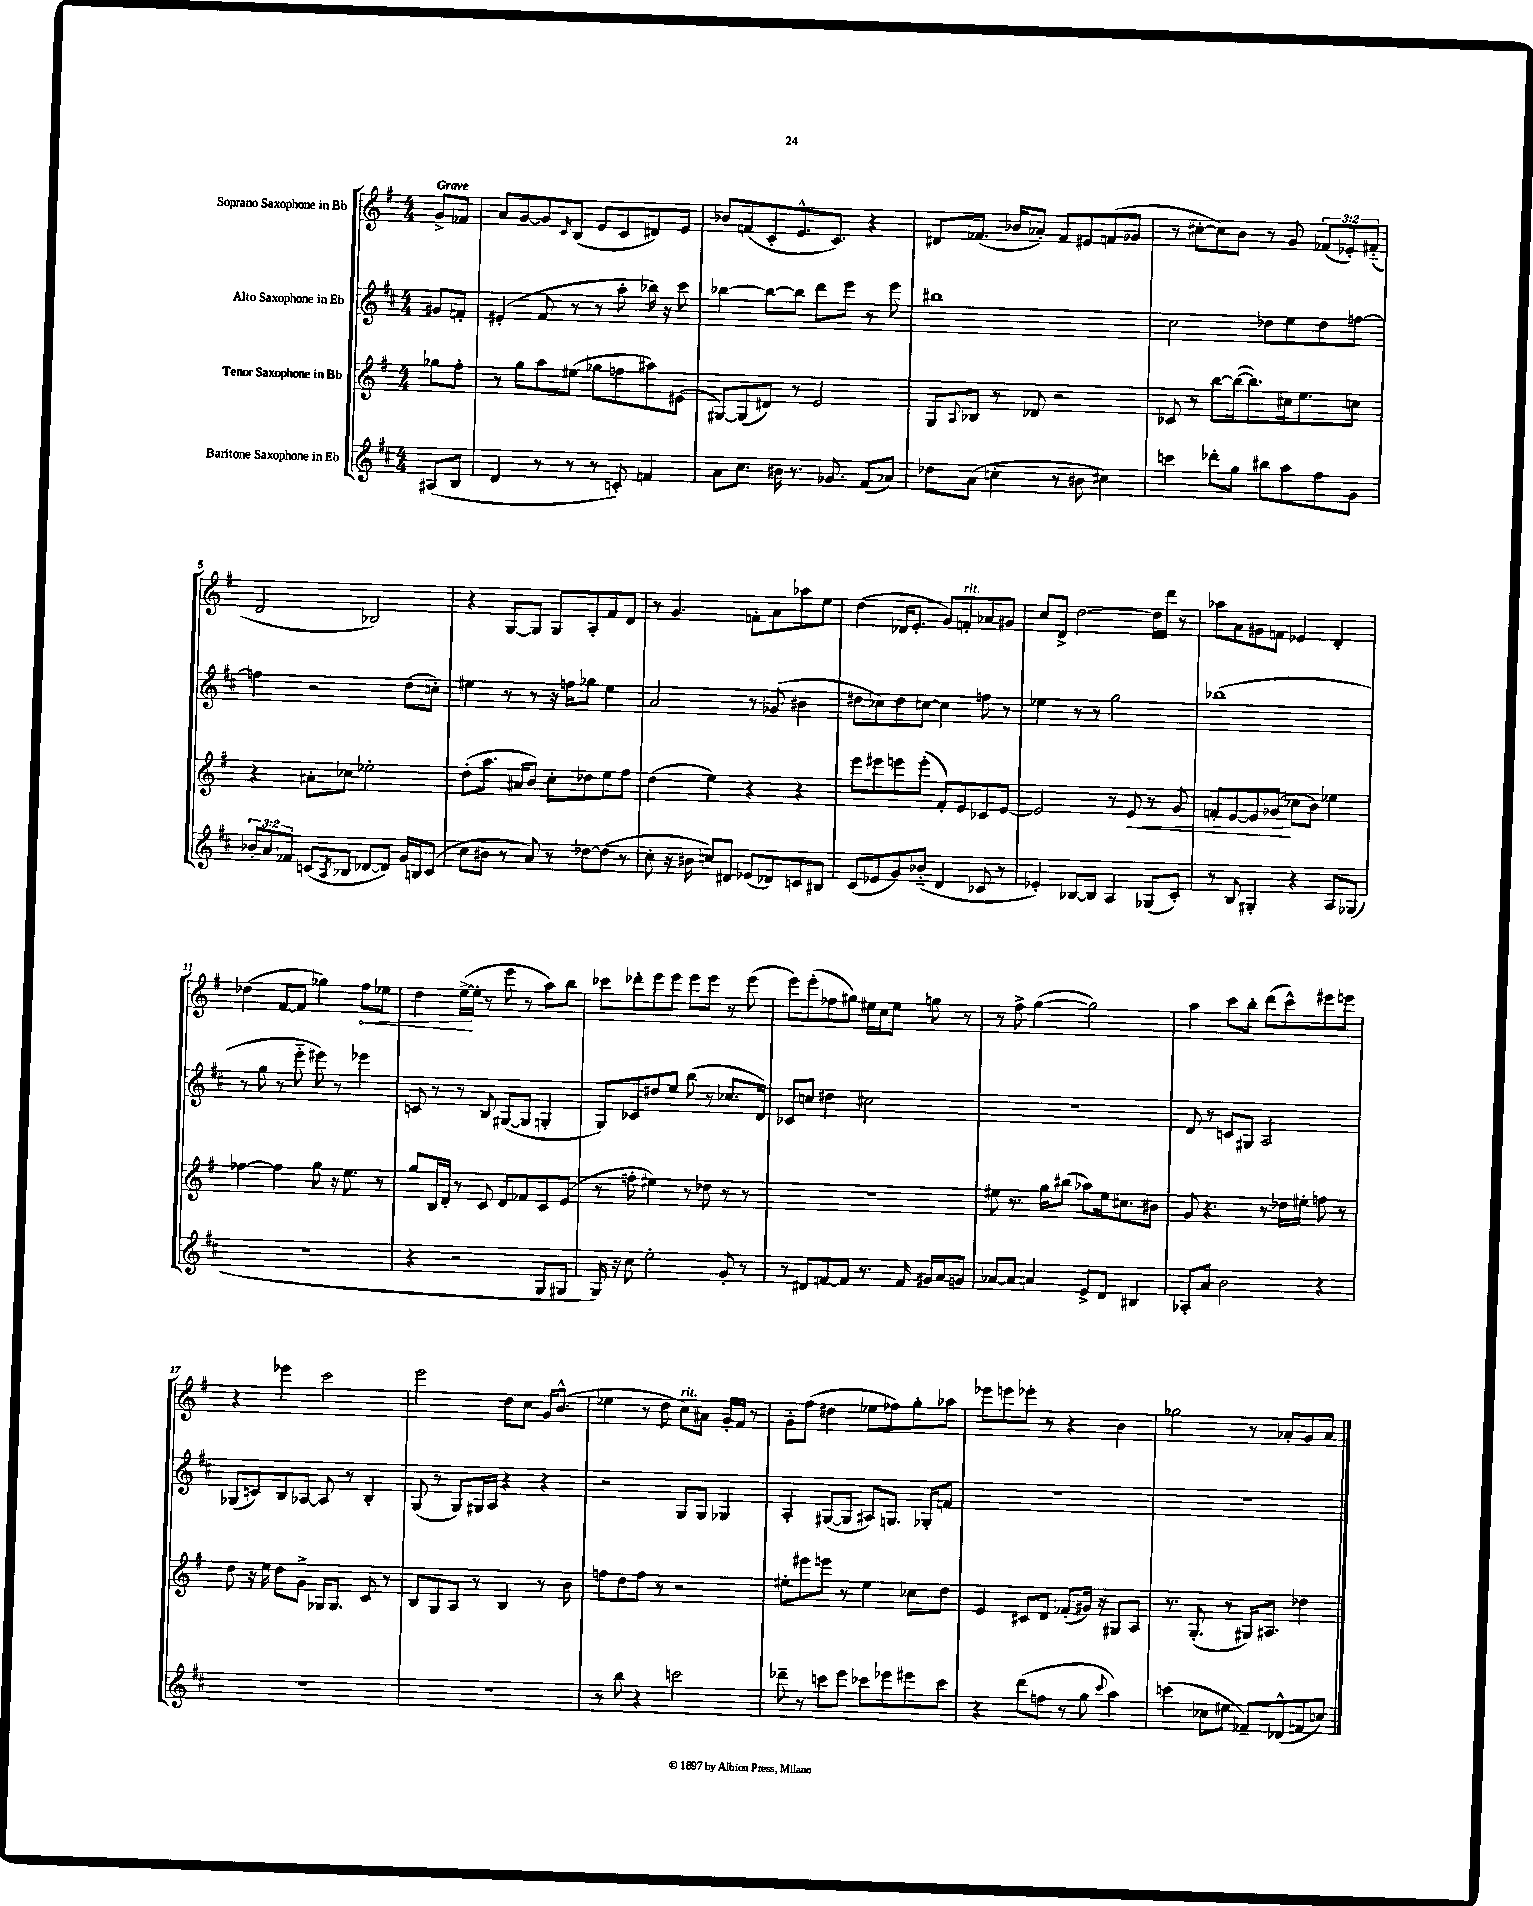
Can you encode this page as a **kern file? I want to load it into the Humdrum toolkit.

**kern	**kern	**dynam	**kern	**kern	**dynam
*part4	*part3	*part3	*part2	*part1	*part1
*staff4	*staff3	*staff3	*staff2	*staff1	*staff1
*I"Baritone Saxophone in Eb	*I"Tenor Saxophone in Bb	*	*I"Alto Saxophone in Eb	*I"Soprano Saxophone in Bb	*
*clefG2	*clefG2	*	*clefG2	*clefG2	*
*k[f#c#]	*k[f#]	*	*k[f#c#]	*k[f#]	*
*M4/4	*M4/4	*	*M4/4	*M4/4	*
=	=	=	=	=	=
!	!	!	!	!LO:TX:a:B:t=Grave	!
(8A#X/L	8gg-X\L	.	8g#X/L	8g^/L	.
8B/J	8ff#'\J	.	8fn'/J	8f-X/J	.
=1	=1	=1	=1	=1	=1
4d/	8r	.	(4e#X'/	8a/L	.
.	8gg\L	.	.	[8g/	.
8r	8aa\	.	8f#/	8g/]	.
.	.	.	.	16qqc/	.
8r	(8ee#X\J	.	8r	(8B/J	.
8r	8gg-X\L	.	8r	8e/L	.
8cn'/)	8ffn\	.	8aa'\	8c/	.
4fn/	8aa#X\)	.	16bb-X\)	8d#X/)	.
.	.	.	16r	.	.
.	(8e#X\J	.	8ccc#\	8e/J	.
=2	=2	=2	=2	=2	=2
8a\L	[8G#X/L)	.	[4bb-X\	8b-X/L	.
8.cc#\J	(8G#/]	.	.	(8fn/	.
.	8d#X/J)	.	8bb-\L_	8c'/	.
16b#X\	.	.	.	.	.
8.r	8r	.	8bb-\J]	8.e^^/	.
.	2e/	.	8ddd\L	.	.
8.g-X/	.	.	.	8.c/J)	.
.	.	.	8eee\J	.	.
(8f#/L	.	.	8r	4r	.
8a-X/J)	.	.	8eee\	.	.
=3	=3	=3	=3	=3	=3
8dd-X\L	8G/L	.	1bb#X	8d#X/L	.
.	8qqA/	.	.	.	.
(8a\J	8B-X/J	.	.	(8.f-X/J	.
4ccn'\	8r	.	.	.	.
.	.	.	.	16b-X/KL	.
.	8d-X/	.	.	8a-X'/J)	.
8r	2r	.	.	8f-/L	.
8b#X\	.	.	.	8e#X/	.
4cc#X\)	.	.	.	(8fn/	.
.	.	.	.	8g-X/J	.
=4	=4	=4	=4	=4	=4
4cccn\	8c-X/	.	2cc#\	8r	.
.	8r	.	.	[8cc#X'\L	.
8ddd-X'\L	[8bb\L	.	.	8cc#\])	.
8gg\J	(16bb\k_	.	.	8b\J	.
.	8.bb\])	.	.	.	.
8bb#X\L	.	.	8dd-X\L	8r	.
8aa\	16cc#X\k	.	8ee\	8g/	.
.	8.ee\	.	.	.	.
8ff#\	.	.	8dd-\	(12f-X/L	.
.	.	.	.	12e-X'/)	.
8g\J	8ccn\J	.	[8ffn\J	.	.
.	.	.	.	(12f#X/J	.
!!LO:LB:g=z
=5	=5	=5	=5	=5	=5
12b-X'/L	4r	.	4ffn\]	2d/	.
12a/	.	.	.	.	.
12f-X/J	.	.	.	.	.
(8cn/L	8a#X'\L	.	2r	.	.
8qA/	.	.	.	.	.
8B-X/J	8cc-X\J	.	.	.	.
[8d-X/L	2ee-X'\	.	.	2B-X/)	.
8d-/J])	.	.	.	.	.
16g/LL	.	.	(8dd\L	.	.
16Bn/J	.	.	.	.	.
(8c/J	.	.	8ccn'\J)	.	.
=6	=6	=6	=6	=6	=6
8cc#\L	(8dd'\L	.	4ee#X\	4r	.
8b#X\J	8.aa\J	.	.	.	.
8r	.	.	8r	[8G/L	.
.	16a#X/KL	.	.	.	.
8a/)	8b/J)	.	8r	8G/J]	.
8r	8cc'\L	.	16r	8G/L	.
.	.	.	16ffn\KL	.	.
[8dd-X\L	8dd-X\	.	8gg-X\J	8A'/	.
(8dd-\J]	8ee\	.	4ee#\	8f#/	.
8r	8ff#\J	.	.	8d/J	.
=7	=7	=7	=7	=7	=7
8cc#'\	(4dd\	.	2a/	8r	.
16r	.	.	.	4.g/	.
16b#X\	.	.	.	.	.
8ccn/L)	4ee\)	.	.	.	.
8d#X/J	.	.	.	.	.
(8e-X/L	4r	.	8r	8fn'\L	.
8d-X/)	.	.	(8g-X/	8a\	.
8cn/	4r	.	4b#X\	8aa-X\	.
8B#X/J	.	.	.	8ee\J	.
=8	=8	=8	=8	=8	=8
(8c#/L	8eee\L	.	8dd#X\L	(4dd\	.
8e-X/	8eee#X\	.	8cc-X\)	.	.
8g/)	8eeen\	.	8dd#\	16d-X/KL	.
.	.	.	.	8.e'/J	.
(8b-X/J	(8eee'\J	.	[8ccn\J	.	.
4d/	8f#'/L)	.	4cc\]	8g/L)	.
!	!	!	!	!LO:TX:a:i:t=rit.	!
.	8e/	.	.	8fn'/	.
8c-X/	8c-X/	.	8ffn\	8a-X/	.
8r	[8e/J	.	8r	8g#X/J	.
=9	=9	=9	=9	=9	=9
4e-X'/)	2e/]	.	4ee-X\	8cc/L	.
.	.	.	.	8d^/J	.
[8B-X/L	.	.	8r	[2dd\	.
8B-/J]	.	.	8r	.	.
4A/	8r	.	2gg\	.	.
!	!	!LO:HP:b	!	!	!
.	8e/	<	.	.	.
(8G-X/L	8r	.	.	16dd\LL]	.
.	.	.	.	16ddd\JJ	.
8c#'/J)	8g/	.	.	8r	.
=10	=10	=10	=10	=10	=10
8r	8fn'/L	.	(1bb-X	8aa-X\L	.
8B/	[8e/	.	.	8a\	.
4G#X'/	8e/]	.	.	8g#X\	.
.	(8g-X/J	.	.	8fn\J	.
4r	8cc-X\L	[	.	4e-X/	.
.	8b\J)	.	.	.	.
8A/L	4ee-X\	.	.	4d'/	.
(8G-X/J	.	.	.	.	.
!!LO:LB:g=z
=11	=11	=11	=11	=11	=11
1r	[4ff-X\	.	8r	(4dd-X\	.
.	.	.	8gg\	.	.
.	4ff-\]	.	8r	[8f#/L	.
.	.	.	8eee\	8f#/J]	.
.	8gg\	.	8eee#X\)	4gg-X\)	.
.	16r	.	8r	.	.
.	8.ee\	.	.	.	.
!	!	!	!	!	!LO:HP:b
.	.	.	4eee-X\	8ff#\L	<
.	8r	.	.	8ee-X\J	.
=12	=12	=12	=12	=12	=12
4r	8gg/L	.	8cn/	4dd\	.
.	16B/L	.	8r	.	.
.	16d'/JJ	.	.	.	.
2r	8r	.	8r	([16ee^\LL	.
.	.	.	.	16ee'\JJ]	[
.	8c/	.	8B/	8r	.
.	8d/L	.	([8G#X/L	8eee\	.
.	8f-X/	.	8G#/J]	8r	.
8G/L	8c/	.	4Gn'/	8aa\L)	.
8G#X/J	(8e/J	.	.	8bb\J	.
=13	=13	=13	=13	=13	=13
16G/)	8r	.	8G/L)	8ccc-X\L	.
16r	.	.	.	.	.
8cc#\	8ffn'\	.	8c-X/	8ddd-X'\	.
2ee'\	4ee#X\)	.	8dd#X/	8eee\	.
.	.	.	8ee/J	8eee\J	.
.	8r	.	(8bb\	8eee\L	.
.	8dd-X\	.	8r	8eee\J	.
8g'/	8r	.	8.cc-X/L	8r	.
8r	8r	.	.	(8eee\	.
.	.	.	16d/Jk)	.	.
=14	=14	=14	=14	=14	=14
8r	1r	.	8c-X/L	8eee\L)	.
8d#X/L	.	.	8ccn/J	(8eee'\	.
[8fn/	.	.	4dd#X\	8ff-X\	.
8f/J]	.	.	.	8gg#X\J)	.
8.r	.	.	2cc#X\	16ee#X\LL	.
.	.	.	.	16cc\J	.
.	.	.	.	8ee#\J	.
16f/	.	.	.	.	.
16g#X/LL	.	.	.	8ggn\	.
16a/J	.	.	.	.	.
8gn/J	.	.	.	8r	.
=15	=15	=15	=15	=15	=15
[8a-X/L	8ee#X\	.	1r	8r	.
8a-/J]	8.r	.	.	8ff#^\	.
4an/	.	.	.	([4gg\	.
.	16gg\KL	.	.	.	.
.	(8bb#X\J	.	.	.	.
8e^/L	8aa-X\L)	.	.	2gg\])	.
8d/J	16ee#\k	.	.	.	.
.	8.cc#X\	.	.	.	.
4B#X/	.	.	.	.	.
.	8b#X\J	.	.	.	.
=16	=16	=16	=16	=16	=16
8A-X'/L	8g/	.	8d/	4aa\	.
8a/J	4.r	.	8r	.	.
2b\	.	.	8cn/L	8ccc\L	.
.	.	.	8G#X/J	8bb'\J	.
.	8r	.	2A/	(8ddd\L	.
.	16dd-X\LL	.	.	8ccc^^\)	.
.	16ee#X'\JJ	.	.	.	.
4r	8ffn\	.	.	8eee#X\	.
.	8r	.	.	8eeen\J	.
!!LO:LB:g=z
=17	=17	=17	=17	=17	=17
1r	8dd\	.	(8G-X/L	4r	.
.	16r	.	8cn/)	.	.
.	16ee\	.	.	.	.
.	8dd\L	.	8B/	4eee-X\	.
.	8g^\J	.	[8A-X/J	.	.
.	16G-X/KL	.	8A-/]	2ccc\	.
.	8.G-/J	.	.	.	.
.	.	.	8r	.	.
.	8c/	.	4B'/	.	.
.	8r	.	.	.	.
=18	=18	=18	=18	=18	=18
1r	8B/L	.	(8G/	2eee\	.
.	8G/	.	8r	.	.
.	8A/J	.	8G/L)	.	.
.	8r	.	16G#X/L	.	.
.	.	.	16A/JJ	.	.
.	4B/	.	4r	8dd\L	.
.	.	.	.	8cc\J	.
.	8r	.	4r	16g/KL	.
.	.	.	.	(8.b^^/J	.
.	8b\	.	.	.	.
=19	=19	=19	=19	=19	=19
8r	8ffn\L	.	2r	4ee-X\	.
8bb\	8dd\	.	.	.	.
4r	8ff\J	.	.	8r	.
.	8r	.	.	8dd\	.
!	!	!	!	!LO:TX:a:i:t=rit.	!
2cccn\	2r	.	8G/L	8cc\L)	.
.	.	.	8G/J	8a#X\J	.
.	.	.	4G-X/	16g'/LL	.
.	.	.	.	16f#/JJ	.
.	.	.	.	8r	.
=20	=20	=20	=20	=20	=20
8ddd-X~\	8ee#X'\L	.	4A'/	8g'\L	.
8r	8eee#X\	.	.	(8ff#\J	.
8cccn\L	8eeen\J	.	([8G#X/L	4dd#X\	.
8eee\J	8r	.	8G#/J]	.	.
8ccc-X\L	4ee#\	.	8A#X/L)	8ee-X\L	.
8eee-X\	.	.	8.Gn/J	8ff-X\)	.
8eee#X\	8cc-X\L	.	.	8gg'\	.
.	.	.	16G-X'/KL	.	.
8ccc-\J	8dd\J	.	8fn/J	8aa-X\J	.
=21	=21	=21	=21	=21	=21
4r	4e/	.	1r	8eee-X\L	.
.	.	.	.	8eeen\	.
(8ddd\L	8c#X/L	.	.	8eee-X'\J	.
8ffn\J	8d/J	.	.	8r	.
8r	(8f-X'/L	.	.	4r	.
8gg\	16g#X/Jk)	.	.	.	.
.	16r	.	.	.	.
8qqccc#/	.	.	.	.	.
4aa\)	8G#X/L	.	.	4b\	.
.	8A/J	.	.	.	.
=22	=22	=22	=22	=22	=22
(4cccn\	8.r	.	1r	2gg-X\	.
.	(8.G'/	.	.	.	.
8cc-X\L	.	.	.	.	.
8ee#X\J	8r	.	.	.	.
8f-X~/L)	16G#X/KL)	.	.	8r	.
.	8.A#X/J	.	.	.	.
(8d-X^^/	.	.	.	8a-X'/L	.
8fn/	4dd-X\	.	.	8g/	.
8ccn/J)	.	.	.	8a-/J	.
==	==	==	==	==	==
*-	*-	*-	*-	*-	*-
